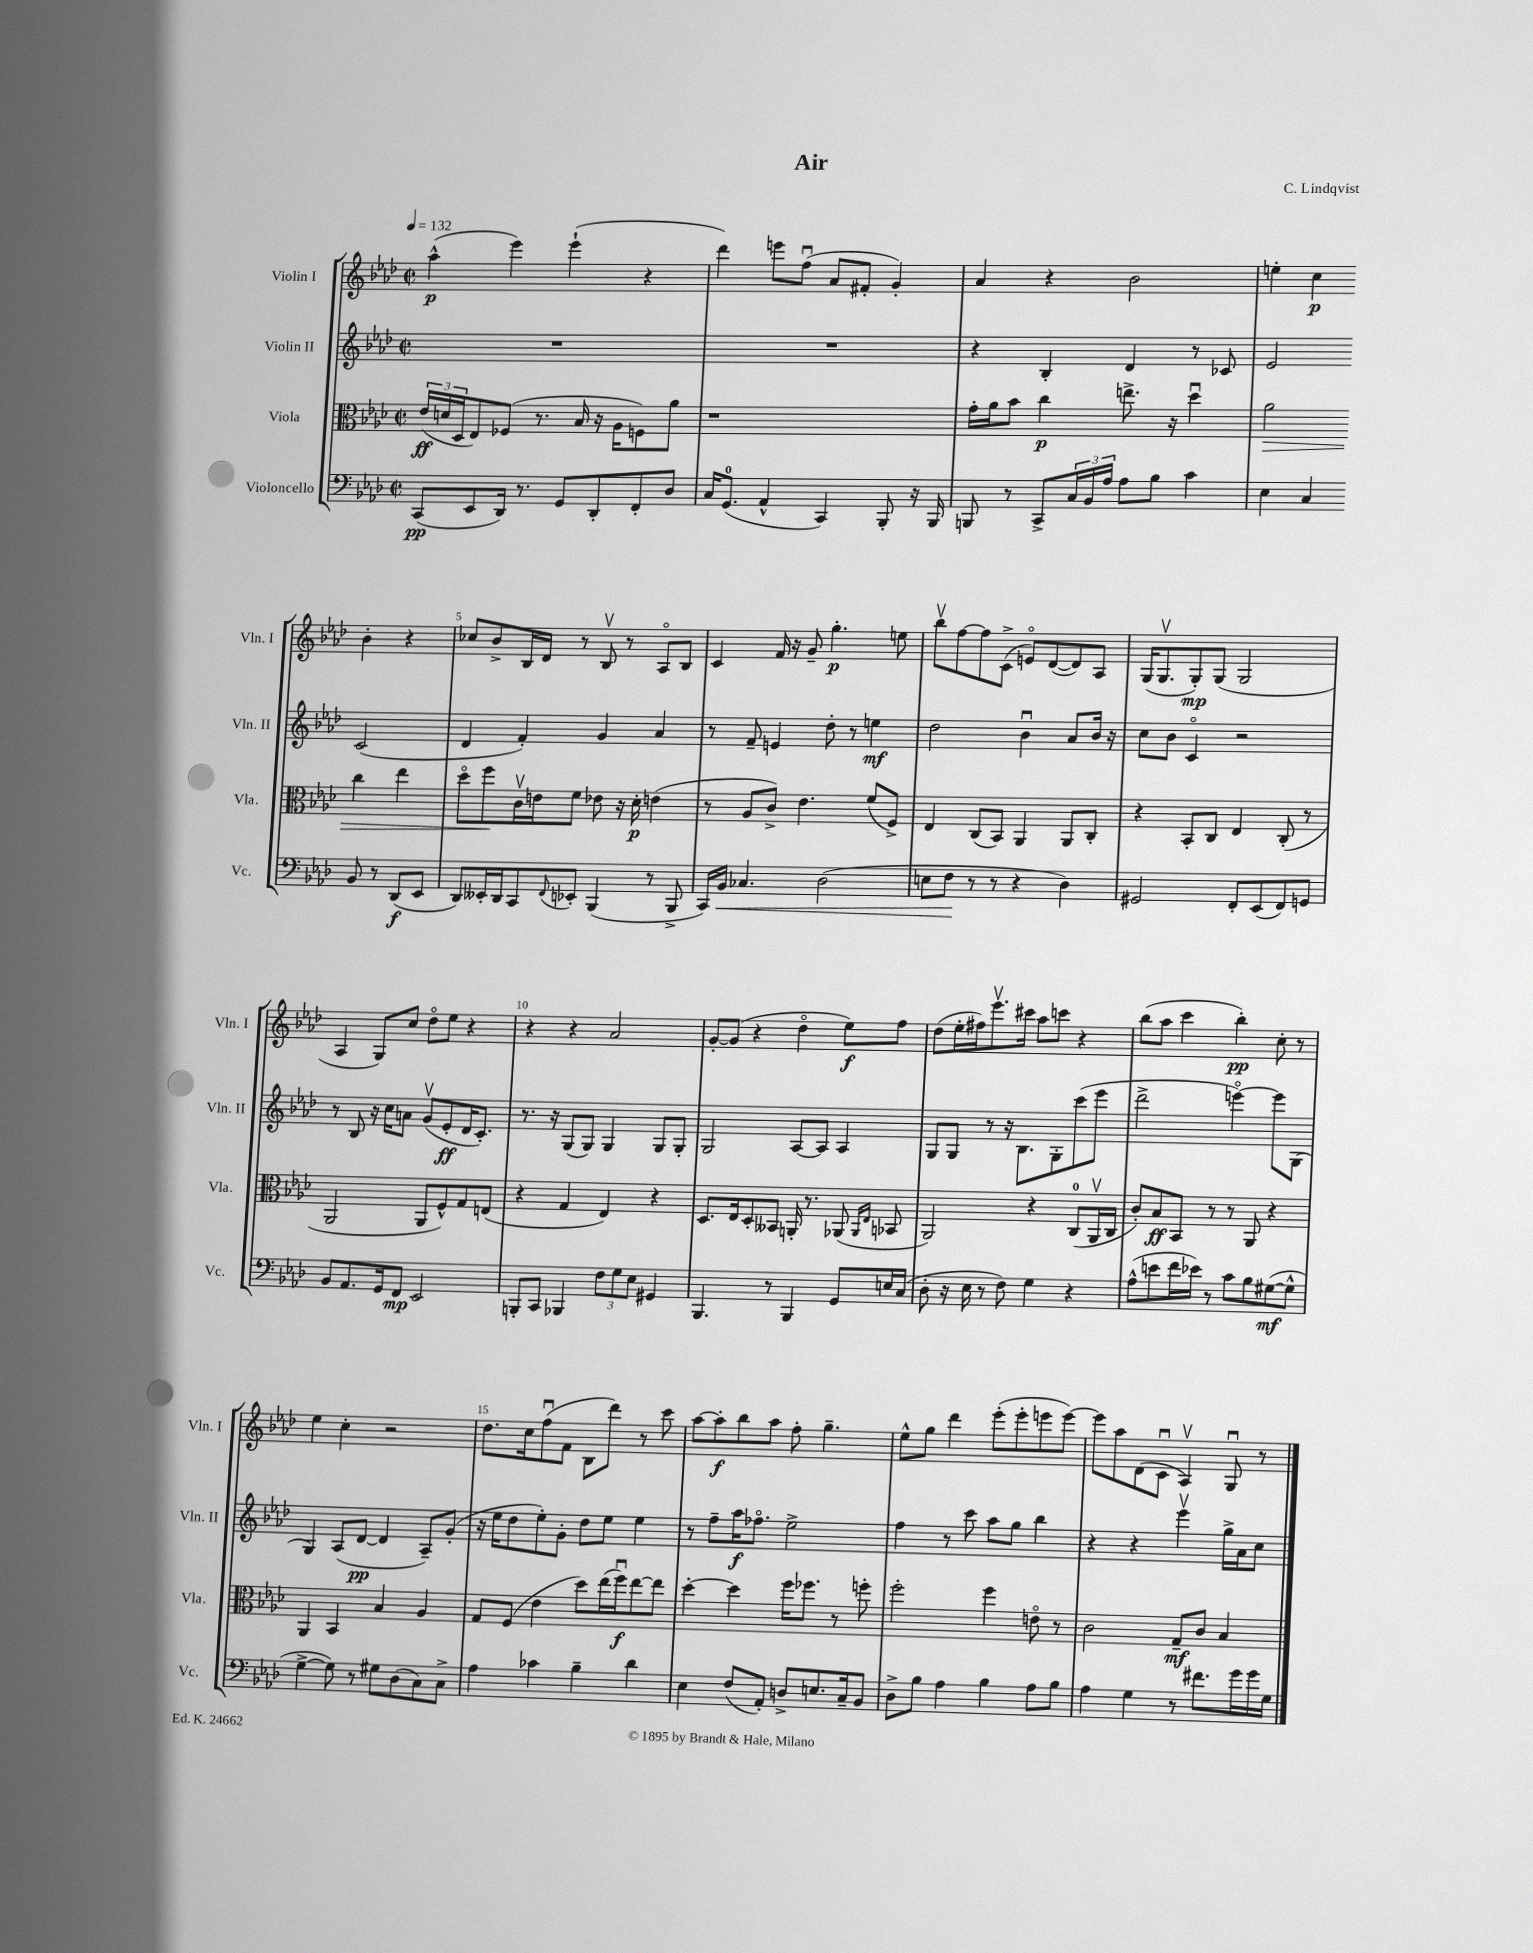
\header { title = "Air" composer = "C. Lindqvist" }
<<
\new StaffGroup <<
\new Staff = "s0" \with { instrumentName = "Violin I" shortInstrumentName = "Vln. I" } {
    \clef treble \key aes \major \defaultTimeSignature \time 2/2 \tempo 4 = 132
    aes''4-^\p( ees'''4) ees'''4-!( r4 |
    des'''4) e'''8 f''8\downbow( aes'8 fis'8-. g'4-.) |
    aes'4 r4 bes'2 |
    e''4-. c''4\p bes'4-. r4 |
    ces''8 bes'8-> bes16 des'16 r8 bes8\upbow r8 aes8\flageolet bes8 |
    c'4 f'16 r16 g'8-- g''4.-.\p e''8 |
    bes''8\upbow f''8~ f''8 c'8->( e'8\flageolet) des'8~( des'8) aes8 |
    g16( g8.\upbow g8-.\mp) g8( g2 |
    aes4 g8) c''8 des''8\flageolet ees''8 r4 |
    r4 r4 aes'2 |
    g'8~-. g'8( r4 des''4\flageolet ees''8\f) f''8 |
    des''8( ees''16-. fis''16) ees'''8.\upbow cis'''16 aes''8 c'''8 r4 |
    bes''8( aes''8 c'''4 bes''4-.\pp) c''8-. r8 |
    ees''4 c''4-. r2 |
    des''8. c''16 f''8\downbow( f'8 bes8 des'''8) r8 c'''8 |
    aes''8~ aes''8-.\f bes''8 aes''8 f''8-. g''4.-- |
    ees''8-^ g''8 des'''4 ees'''8-.( ees'''8-. e'''8 e'''8~) |
    e'''8 aes''8 des'8( c'8\downbow aes4\upbow) g8\downbow r8 \bar "|." |
}
\new Staff = "s1" \with { instrumentName = "Violin II" shortInstrumentName = "Vln. II" } {
    \clef treble \key aes \major \defaultTimeSignature \time 2/2
    R1 |
    R1 |
    r4 bes4-. des'4 r8 ces'8 |
    ees'2 c'2( |
    des'4 f'4-.) g'4 aes'4 |
    r8 f'8-- e'4 des''8-. r8 e''4\mf |
    des''2 bes'4\downbow aes'8 bes'16 r16 |
    c''8 bes'8 c'4\flageolet r2 |
    r8 bes8 r16 c''16 a'8 g'8\upbow( ees'8-.\ff des'16 c'8.-.) |
    r8. r16 g8( g8) g4 g8 g8-. |
    g2 aes8~ aes8 aes4 |
    g8 g8 r8 r16 bes8. g8-. c'''8( ees'''8 |
    des'''2-> e'''4~\flageolet) e'''8 g8( |
    g4) aes8( des'8~\pp des'4 aes8--) g'8-.( |
    r16 ees''16 des''8 ees''8-.) g'8-. des''8 ees''8 ees''4 |
    r8 f''8-- aes''16\f fes''8.\flageolet ees''2-> |
    f''4 r8 c'''8 aes''8 g''8 bes''4 |
    r4 r4 ees'''4\upbow g''16-> aes'16 c''8 \bar "|." |
}
\new Staff = "s2" \with { instrumentName = "Viola" shortInstrumentName = "Vla." } {
    \clef alto \key aes \major \defaultTimeSignature \time 2/2
    \tuplet 3/2 { ees'16\ff( d'16 des16 } ees8) fes8( r8. bes16 r16 aes16 f8) aes'8 |
    r1 |
    g'16-. aes'16 bes'8 c''4\p e''8.-> r16 des''4\downbow |
    aes'2\> c''4 ees''4 |
    des''8\flageolet f''8\! c'16\upbow e'16 f'8 ees'8 r16 des'16-.\p e'4( |
    r8 aes8 c'8->) ees'4. f'8( f8->) |
    ees4 c8( bes,8) aes,4 aes,8 c8-. |
    r4 bes,8-. c8 ees4 c8-.( r8 |
    aes,2 aes,8 f8-^) g8 e8( |
    r4 g4 ees4) r4 |
    des8. ees16 des8-. beses,8 a,16-. r8. aes,8( \grace { aes,16 ees16 } bes,8 |
    aes,2) r4 c8-0( aes,16\upbow c16 |
    c'8-.) bes8\ff bes,8 r8 r8 aes,8 r4 |
    aes,4 bes,4 bes4 aes4 |
    g8 f8( ees'4 des''8) ees''16( f''16\downbow\f) ees''8~ ees''8 |
    des''4~-. des''4 f''16 fes''8. r8 f''8-. |
    f''2-. f''4 e'8\flageolet r8 |
    c'2 g8--\mf c'8 bes4 \bar "|." |
}
\new Staff = "s3" \with { instrumentName = "Violoncello" shortInstrumentName = "Vc." } {
    \clef bass \key aes \major \defaultTimeSignature \time 2/2
    c,8\pp( ees,8 des,16) r8. g,8 des,8-. f,8-. des8 |
    c16 g,8.-0( aes,4-^ c,4) bes,,8-. r16 bes,,16 |
    b,,8 r8 c,8-> \tuplet 3/2 { c16 bes,16 aes16 } aes8 bes8 c'4 |
    ees4 c4 bes,8 r8 des,8\f( ees,8 |
    des,8) eeses,16-. des,16 c,8 \appoggiatura { f,8 } ees,8-. bes,,4( r8 bes,,8-> |
    c,16) bes,16\< ces4. des2( |
    e8 f8\! r8 r8 r4 des4) |
    gis,2 f,8-. ees,8( f,8) g,8 |
    bes,8 aes,8. g,16 f,8\mp ees,2 |
    b,,8-. c,8 bes,,4 \tuplet 3/2 { f8 g8 ees8 } gis,4 |
    bes,,4. r8 bes,,4 g,8 e16 c16( |
    des8-. r16 ees16 r8 f8) g4 r4 |
    aes8-^( e'8 f'16 ees'16) r8 c'8 bes8 gis8~\mf( gis8-^ |
    g4~-> g8) r8 gis8 des8( c8) c8-> |
    aes4 ces'4 bes4-- des'4 |
    ees4 f8( aes,8-.) d8-> e8. c16-- bes,8 |
    des8-> bes8 aes4 bes4 aes8 bes8 |
    aes4 g4 r8 fis'8. g'16 g'16 g16 \bar "|." |
}
>>
>>
\layout { \context { \Score \override BarNumber.break-visibility = ##(#f #t #t) barNumberVisibility = #(every-nth-bar-number-visible 5) } }
